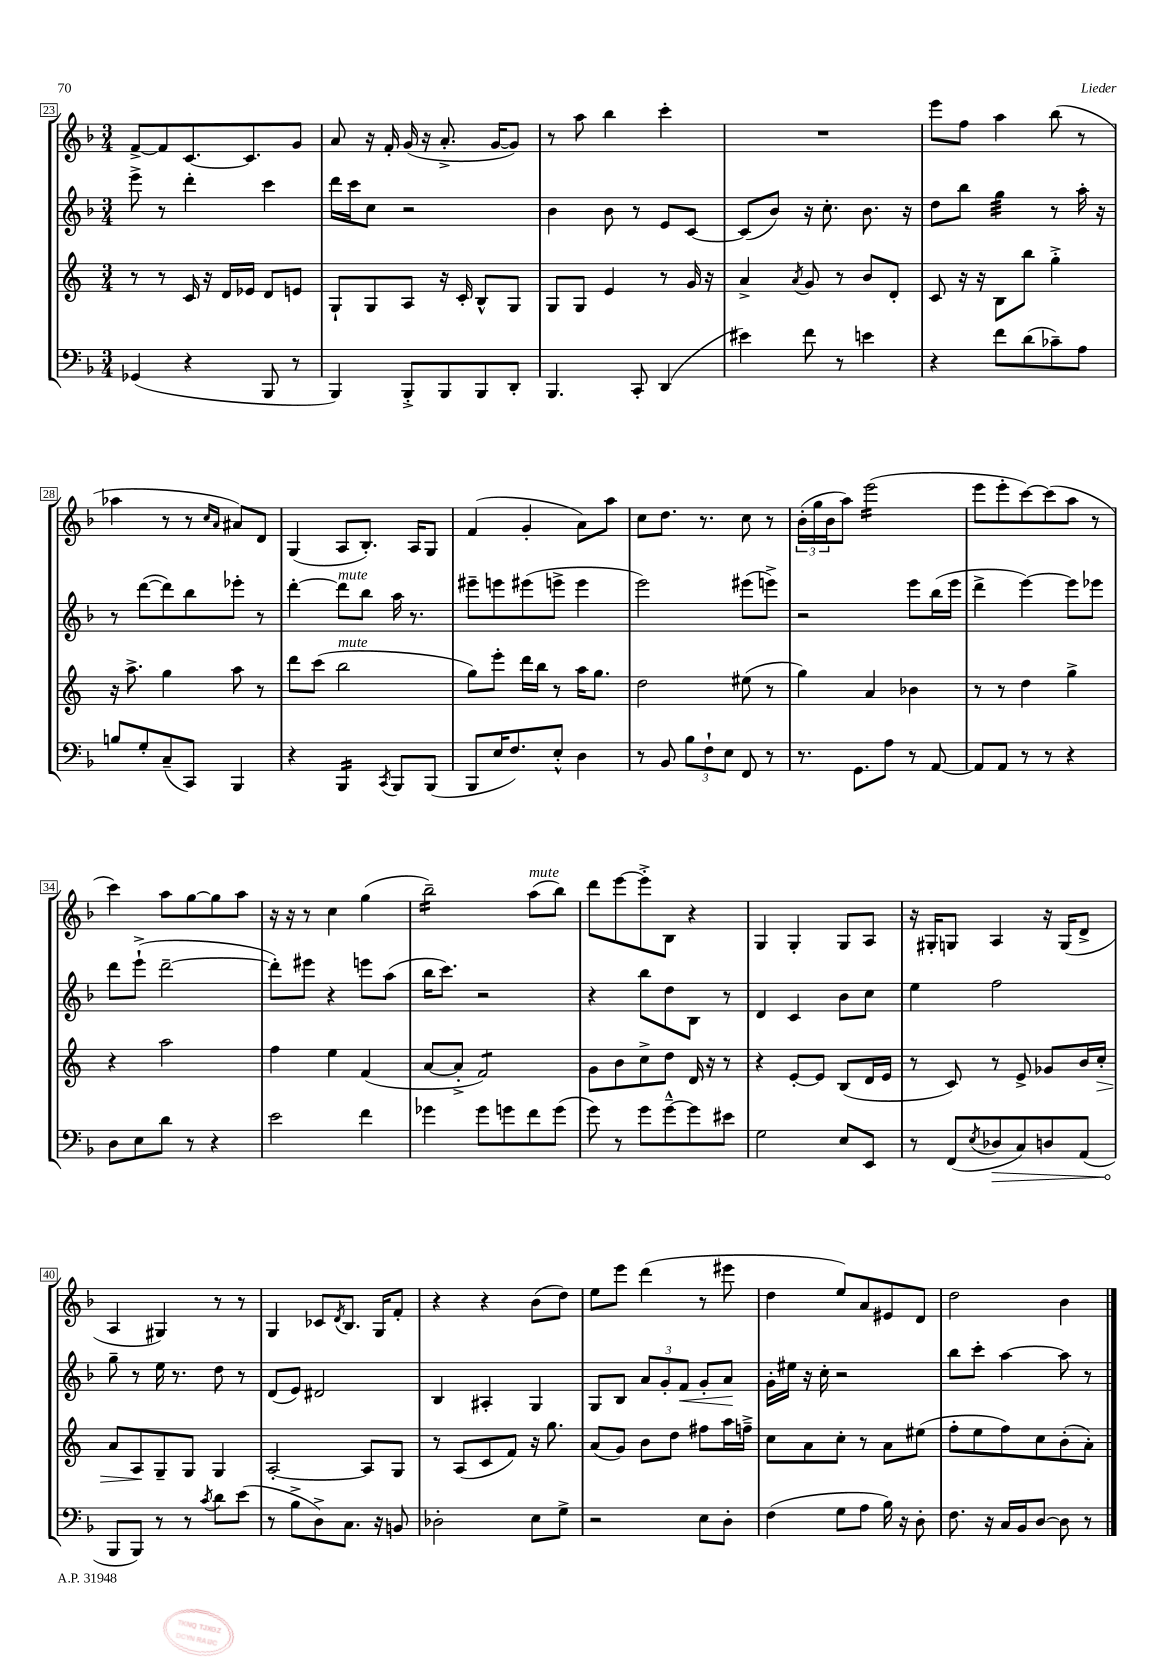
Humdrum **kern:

**kern	**kern	**kern	**kern
*staff4	*staff3	*staff2	*staff1
*clefF4	*clefG2	*clefG2	*clefG2
*k[b-]	*k[]	*k[b-]	*k[b-]
*M3/4	*M3/4	*M3/4	*M3/4
(4GG-	8r	8eee^	[8f^
.	8r	8r	8f]
4r	16c	4ddd'	[8.c
.	16r	.	.
.	16d	.	.
.	16e-	.	8.c]
8BBB-	8d	4ccc	.
8r	8e	.	8g
=	=	=	=
4BBB-)	8G`	16ddd	8a
.	.	16ccc	.
.	8G	8cc	16r
.	.	.	16f'
8BBB-'^	8A	2r	(16g
.	.	.	16r
8BBB-	16r	.	8.a'^
.	16c'	.	.
8BBB-	8B^^	.	.
.	.	.	[16g
8DD'	8G	.	8g])
=	=	=	=
4.BBB-	8G	4b-	8r
.	8G	.	8aa
.	4e	8b-	4bb-
8CC'	.	8r	.
(4DD	8r	8e	4ccc'
.	16g	[8c	.
.	16r	.	.
=	=	=	=
4e#)	4a^	(8c]	2.r
.	.	8b-)	.
.	8qa	.	.
8f	8g	16r	.
.	.	8.cc'	.
8r	8r	.	.
4e	8b	8.b-	.
.	8d'	.	.
.	.	16r	.
=	=	=	=
4r	8c	8dd	8eee
.	16r	8bb-	8ff
.	16r	.	.
8f	8B	4gg	4aa
(8d	8bb	.	.
8c-~)	4gg'^	8r	(8bb-
8A	.	16aa'	8r
.	.	16r	.
=	=	=	=
8B	16r	8r	4aa-
.	8.aa^	.	.
8G'	.	([8ddd	.
(8C~	4gg	8ddd])	8r
8CC)	.	8bb-	8r
.	.	.	16qqcc
.	.	.	16qqa
4BBB-	8aa	8eee-'	8a#)
.	8r	8r	8d
=	=	=	=
4r	8ddd	[4ddd'	(4G
.	(8ccc	.	.
4BBB-	2bb	8ddd]	8A
.	.	8bb-	8.B-')
8qCC	.	.	.
8BBB-	.	16aa	.
.	.	8.r	16A
(8BBB-	.	.	8G
=	=	=	=
8BBB-	8gg)	8eee#~	(4f
16E	8eee'	8eee	.
8.F)	.	.	.
.	16ddd	(8eee#	4g'
.	16bb	.	.
8E'^^	8r	8eee^	.
4D	16aa	4eee	8a)
.	8.gg	.	.
.	.	.	8aa
=	=	=	=
8r	2dd	2eee)	8cc
8BB-	.	.	8.dd
12B-	.	.	.
.	.	.	8.r
12F`	.	.	.
12E	.	.	.
8FF	(8ee#	(8eee#	8cc
8r	8r	8eee^)	8r
=	=	=	=
8.r	4gg)	2r	(24b-'
.	.	.	24gg
.	.	.	24b-
.	.	.	8aa)
8.GG	.	.	.
.	4a	.	(2eee
8A	.	.	.
8r	4b-	8eee	.
[8AA	.	(16bb-	.
.	.	16eee	.
=	=	=	=
8AA]	8r	4ddd^	8eee
8AA	8r	.	8eee'
8r	4dd	[4eee)	[8ccc)
8r	.	.	(8ccc]
4r	4gg^	8eee]	8aa
.	.	8eee-	8r
=	=	=	=
8D	4r	8ddd	4ccc)
8E	.	(8eee`^	.
8d	2aa	[2ddd~	8aa
8r	.	.	[8gg
4r	.	.	8gg]
.	.	.	8aa
=	=	=	=
2e	4ff	8ddd'])	16r
.	.	.	16r
.	.	8eee#	8r
.	4ee	4r	4cc
4f	(4f	8eee	(4gg
.	.	(8aa	.
=	=	=	=
4g-	[8a	16bb-	2bb-~)
.	.	8.ccc)	.
.	8a'^]	.	.
8g-	2f)	2r	.
8g	.	.	.
8f	.	.	(8aa
(8g	.	.	8bb-)
=	=	=	=
8g)	8g	4r	8ddd
8r	8b	.	[8eee
8g	8cc^	8bb-	8eee'^]
[8g~^^	8dd	8dd	8B-
8g]	16d	8B-	4r
.	16r	.	.
8e#	8r	8r	.
=	=	=	=
2G	4r	4d	4G
.	[8e'	4c	4G'
.	8e]	.	.
8E	(8B	8b-	8G
8EE	16d	8cc	8A
.	16e	.	.
=	=	=	=
8r	8r	4ee	16r
.	.	.	16G#'
(8FF	8c)	.	8G
8qE	.	.	.
8D-	8r	2ff	4A
8C)	8e^	.	.
8D	8g-	.	16r
.	.	.	(16G
(8AA	16b	.	8d^
.	16cc'	.	.
=	=	=	=
8BBB-	8a	8gg~	4A
8BBB-)	8A	8r	.
8r	8G~	16ee	4G#)
.	.	8.r	.
8r	8G	.	.
8qc	.	.	.
8d	4G	8dd	8r
(8e	.	8r	8r
=	=	=	=
8r	[2A'	(8d	4G
8B-^	.	8e)	.
8D^)	.	2d#	8c-
.	.	.	8qd
8.C	.	.	8.B-
.	8A]	.	.
16r	.	.	16G
8BB	8G	.	8f'
=	=	=	=
2D-'	8r	4B-	4r
.	(8A	.	.
.	8c	4A#'	4r
.	8f)	.	.
8E	16r	4G	(8b-
.	8.gg	.	.
8G^	.	.	8dd)
=	=	=	=
2r	(8a	8G	8ee
.	8g)	8B-	8eee
.	8b	12a	(4ddd
.	.	12g'	.
.	8dd	.	.
.	.	12f	.
8E	8ff#	8g'	8r
8D'	16aa	8a	8eee#
.	16ff~^	.	.
=	=	=	=
(4F	8cc	16g'	4dd
.	.	16ee#	.
.	8a	16r	.
.	.	16cc'	.
8G	8cc'	2r	8ee)
8A	8r	.	8a
16B-)	8a	.	8e#
16r	.	.	.
8D'	(8ee#	.	8d
=	=	=	=
8.F	8ff'	8bb-	2dd
.	8ee	8ccc'	.
16r	.	.	.
16C	8ff)	[4aa	.
16BB-	.	.	.
[8D	8cc	.	.
8D]	(8b'	8aa]	4b-
8r	8a')	8r	.
==	==	==	==
*-	*-	*-	*-
